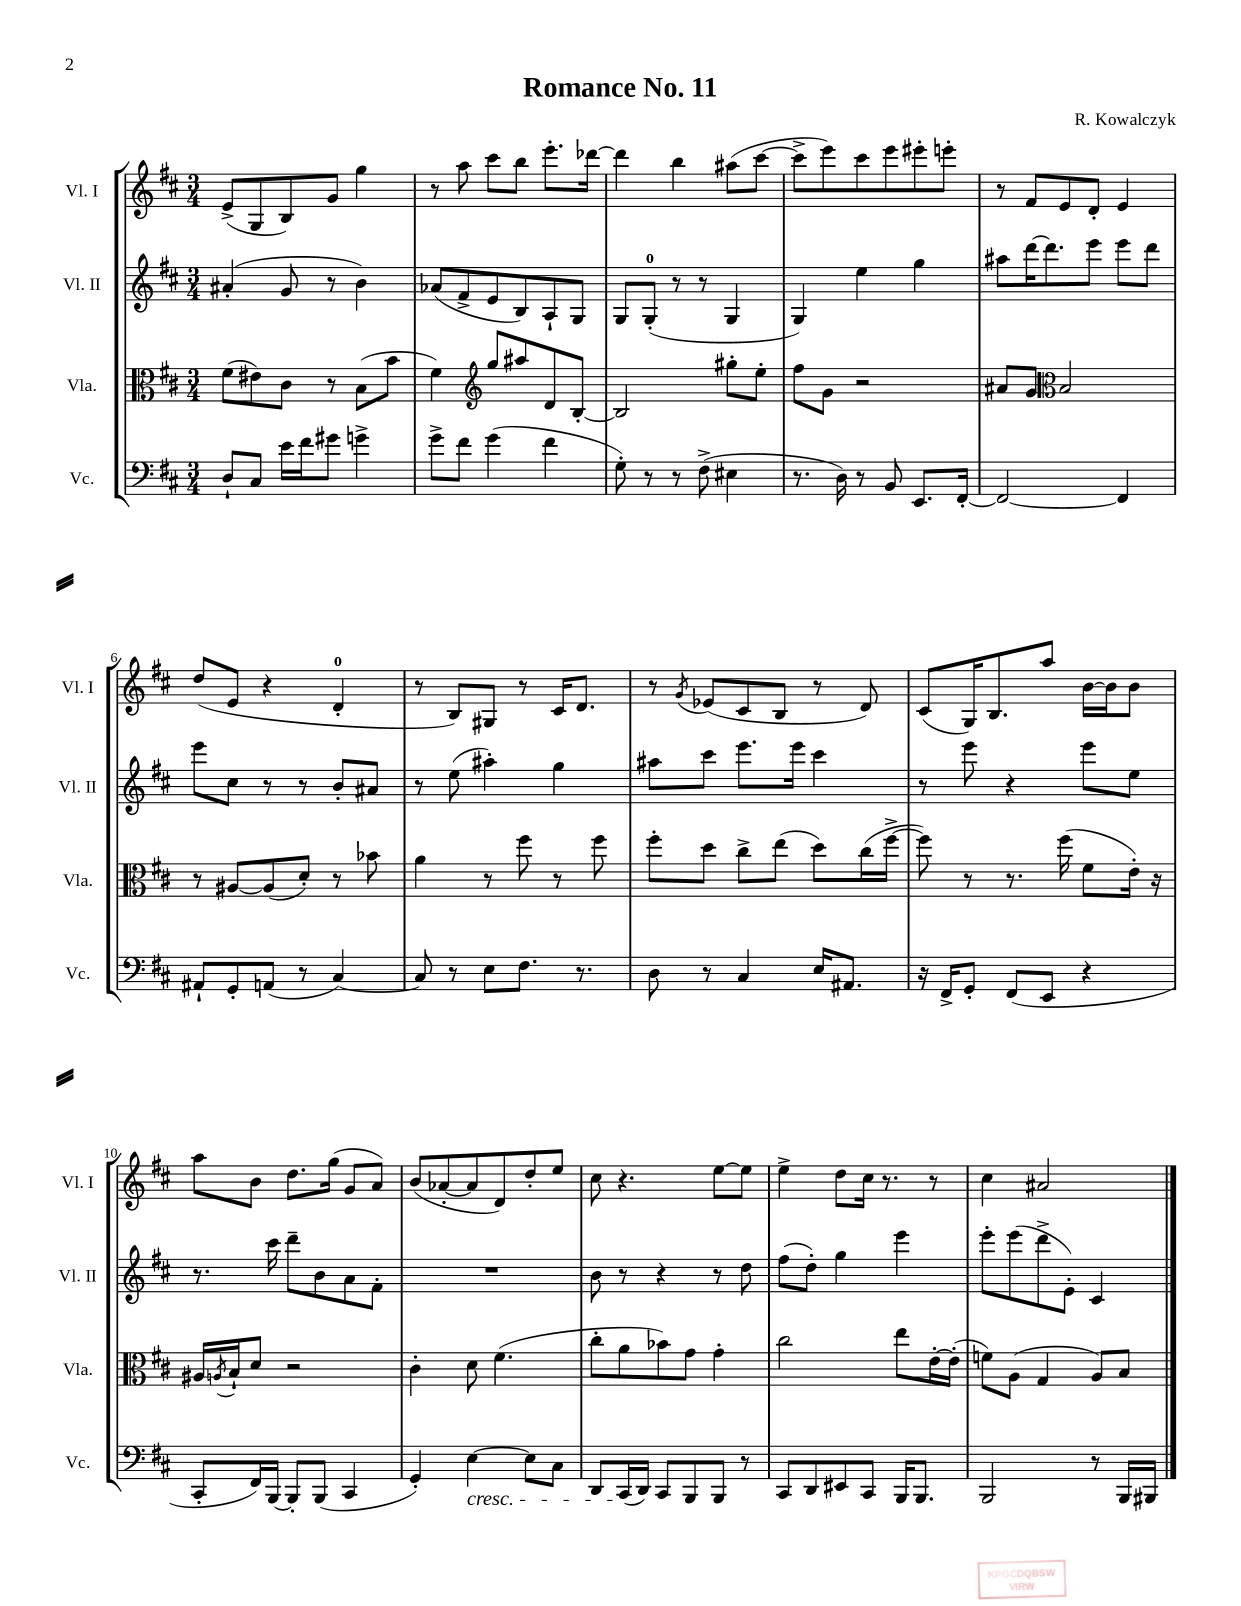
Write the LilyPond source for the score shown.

\header { title = "Romance No. 11" composer = "R. Kowalczyk" }
<<
\new StaffGroup <<
\new Staff = "s0" \with { instrumentName = "Vl. I" shortInstrumentName = "Vl. I" } {
    \clef treble \key d \major \numericTimeSignature \time 3/4
    e'8->( g8 b8) g'8 g''4 |
    r8 a''8 cis'''8 b''8 e'''8.-. des'''16~ |
    des'''4 b''4 ais''8( cis'''8~ |
    cis'''8-> e'''8) cis'''8 e'''8 eis'''8-. e'''8-. |
    r8 fis'8 e'8 d'8-. e'4 |
    d''8( e'8 r4 d'4-0-. |
    r8 b8) gis8 r8 cis'16 d'8. |
    r8 \acciaccatura { g'8 } ees'8( cis'8 b8 r8 d'8) |
    cis'8( g16) b8. a''8 b'16~ b'16 b'8 |
    a''8 b'8 d''8. g''16( g'8 a'8) |
    b'8( aes'8~-. aes'8 d'8) d''8-. e''8 |
    cis''8 r4. e''8~ e''8 |
    e''4-> d''8 cis''16 r8. r8 |
    cis''4 ais'2 \bar "|." |
}
\new Staff = "s1" \with { instrumentName = "Vl. II" shortInstrumentName = "Vl. II" } {
    \clef treble \key d \major \numericTimeSignature \time 3/4
    ais'4-.( g'8 r8 b'4) |
    aes'8( fis'8-> e'8 b8) a8-! g8 |
    g8 g8-0-.( r8 r8 g4 |
    g4) e''4 g''4 |
    ais''8 d'''16~ d'''8. e'''8 e'''8 d'''8 |
    e'''8 cis''8 r8 r8 b'8-. ais'8 |
    r8 e''8( ais''4-.) g''4 |
    ais''8 cis'''8 e'''8. e'''16 cis'''4 |
    r8 e'''8 r4 e'''8 e''8 |
    r8. cis'''16 d'''8-- b'8 a'8 fis'8-. |
    R2. |
    b'8 r8 r4 r8 d''8 |
    fis''8( d''8-.) g''4 e'''4 |
    e'''8-. e'''8( d'''8-> e'8-.) cis'4 \bar "|." |
}
\new Staff = "s2" \with { instrumentName = "Vla." shortInstrumentName = "Vla." } {
    \clef alto \key d \major \numericTimeSignature \time 3/4
    fis'8( eis'8) cis'8 r8 b8( b'8 |
    fis'4) \clef treble g''8 ais''8 d'8 b8~-. |
    b2 gis''8-. e''8-. |
    fis''8 g'8 r2 |
    ais'8 g'8 \clef alto b2 |
    r8 ais8~ ais8( d'8-.) r8 bes'8 |
    a'4 r8 fis''8 r8 fis''8 |
    fis''8-. d''8 cis''8-> e''8( d''8) cis''16( fis''16~-> |
    fis''8) r8 r8. fis''16( fis'8 e'16-.) r16 |
    ais16 \acciaccatura { a8 } b16-! d'8 r2 |
    cis'4-. d'8 fis'4.( |
    cis''8-. a'8 bes'8) g'8 g'4-. |
    cis''2 e''8 e'16~-. e'16-.( |
    f'8) a8( g4 a8) b8 \bar "|." |
}
\new Staff = "s3" \with { instrumentName = "Vc." shortInstrumentName = "Vc." } {
    \clef bass \key d \major \numericTimeSignature \time 3/4
    d8-! cis8 e'16 fis'16 gis'8 g'4-> |
    g'8-> fis'8 g'4( fis'4 |
    g8-.) r8 r8 fis8->( eis4 |
    r8. d16) r8 b,8 e,8. fis,16~-. |
    fis,2~ fis,4 |
    ais,8-! g,8-. a,8( r8 cis4~) |
    cis8 r8 e8 fis8. r8. |
    d8 r8 cis4 e16 ais,8. |
    r16 fis,16-> g,8-. fis,8( e,8 r4 |
    cis,8-. fis,16) b,,16~ b,,8-. b,,8( cis,4 |
    g,4-.) e4~\cresc e8 cis8 |
    d,8 cis,16\!( d,16) cis,8 b,,8 b,,8 r8 |
    cis,8 d,8 eis,8 cis,8 b,,16 b,,8. |
    b,,2 r8 b,,16 bis,,16 \bar "|." |
}
>>
>>
